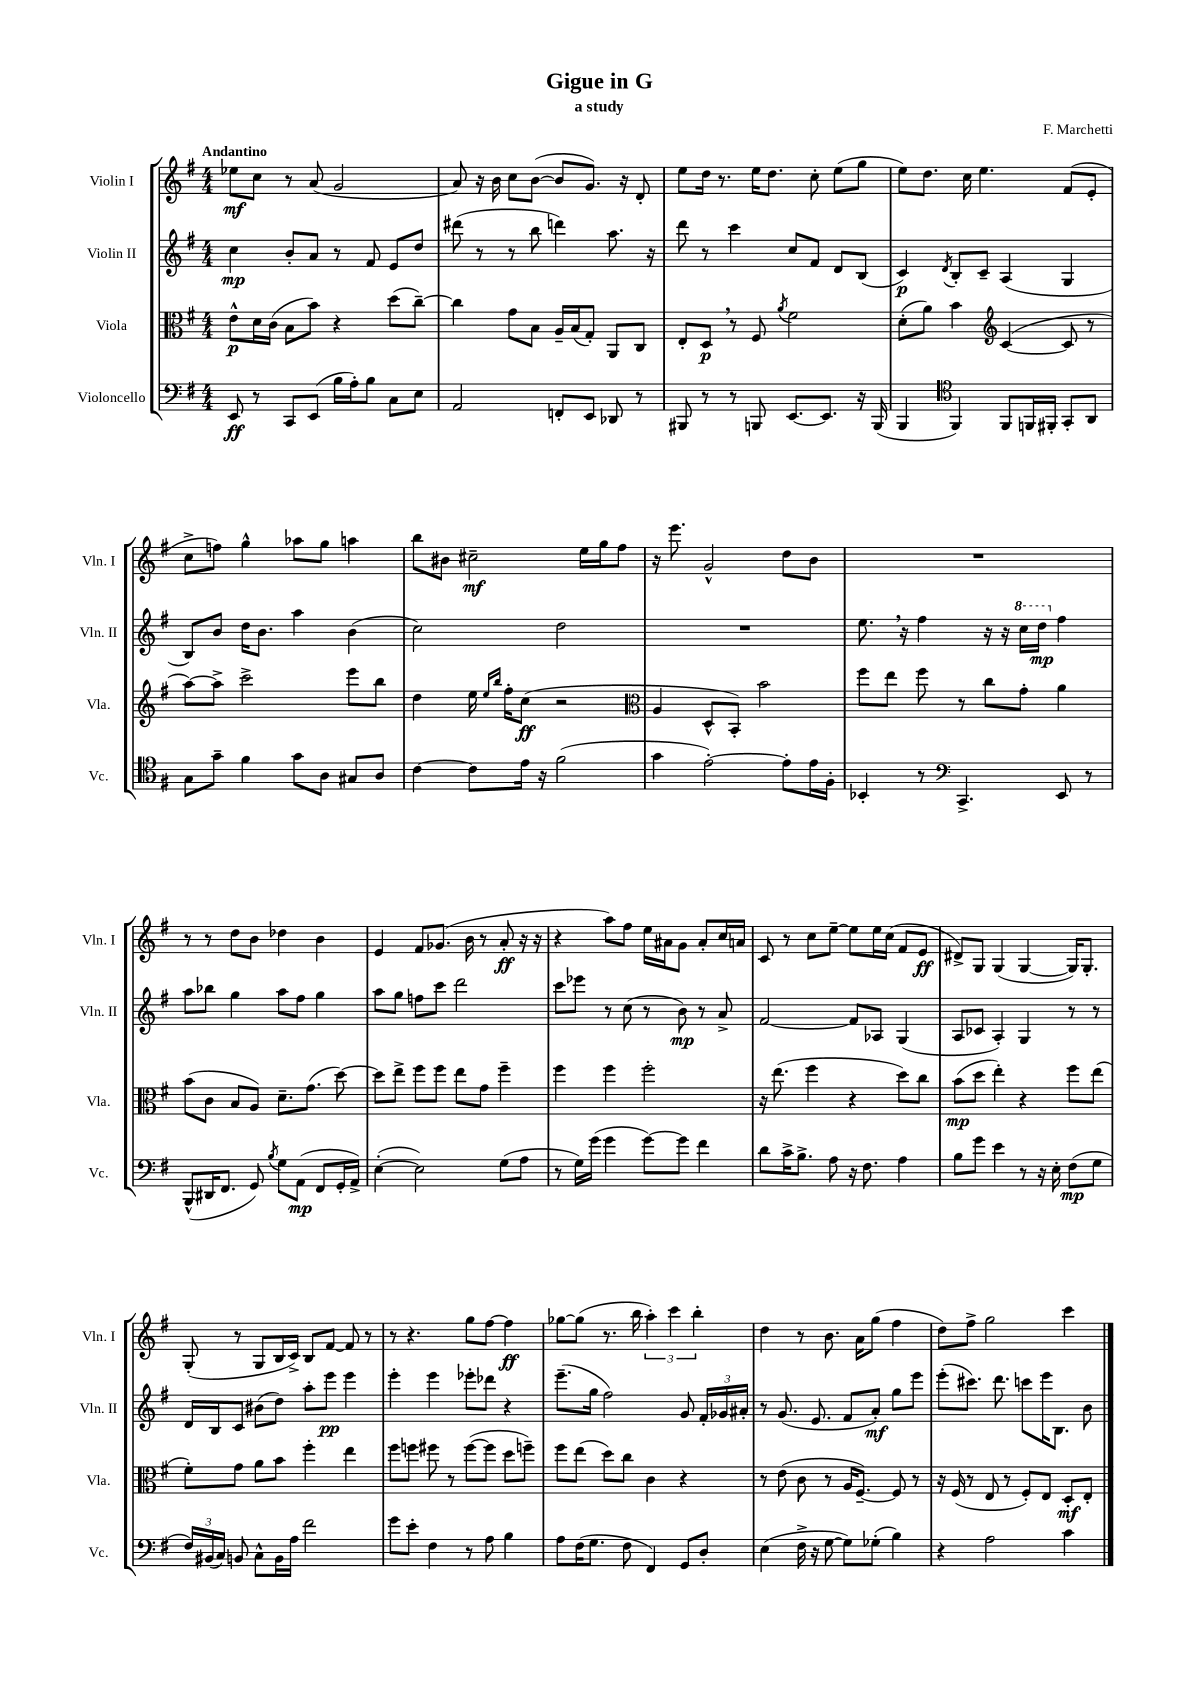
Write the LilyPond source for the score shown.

\header { title = "Gigue in G" composer = "F. Marchetti" subtitle = "a study" }
<<
\new StaffGroup <<
\new Staff = "s0" \with { instrumentName = "Violin I" shortInstrumentName = "Vln. I" } {
    \clef treble \key g \major \numericTimeSignature \time 4/4 \tempo "Andantino"
    \autoBeamOff ees''8[\mf c''8] r8 a'8( g'2 |
    a'8) r16 b'16 c''8[ b'8]~( b'8[ g'8.]) r16 d'8-. |
    e''8[ d''16] r8. e''16[ d''8.] c''8-. e''8[( g''8] |
    e''8[) d''8.] c''16 e''4. fis'8[( e'8]-. |
    c''8[-> f''8]) g''4-^ aes''8[ g''8] a''4 |
    b''8[ bis'8] cis''2--\mf e''16[ g''16 fis''8] |
    r16 e'''8. g'2-^ d''8[ b'8] |
    R1 |
    r8 r8 d''8[ b'8] des''4 b'4 |
    e'4 fis'8[ ges'8.]( b'16 r8 a'8-.\ff r16 r16 |
    r4 a''8[) fis''8] e''16[ ais'16 g'8] ais'8[-. c''16 a'16] |
    c'8 r8 c''8[ e''8]~-- e''8[ e''16 c''16]( fis'8[ e'8]\ff |
    dis'8[->) g8] g4( g4~ g16[) g8.]-. |
    g8-.( r8 g8[ b16 c'16]->) b8[ fis'8]~ fis'8 r8 |
    r8 r4. g''8[ fis''8]~ fis''4\ff |
    ges''8[~ ges''8]( r8. b''16 \tuplet 3/2 { a''4-.) c'''4 b''4-. } |
    d''4 r8 b'8. a'16[ g''8]( fis''4 |
    d''8[) fis''8]-> g''2 c'''4 \bar "|." |
}
\new Staff = "s1" \with { instrumentName = "Violin II" shortInstrumentName = "Vln. II" } {
    \clef treble \key g \major \numericTimeSignature \time 4/4
    \autoBeamOff c''4\mp b'8[-. a'8] r8 fis'8 e'8[ d''8] |
    dis'''8( r8 r8 b''8 d'''4) a''8. r16 |
    d'''8 r8 c'''4 c''8[ fis'8] d'8[ b8]( |
    c'4\p) \acciaccatura { d'8 } b8[-. c'8]-- a4( g4 |
    b8[) b'8] d''16[ b'8.] a''4 b'4( |
    c''2) d''2 |
    R1 |
    e''8. \breathe r16 fis''4 r16 r16 \ottava #1 c'''16[ d'''16]\mp \ottava #0 fis''4 |
    a''8[ bes''8] g''4 a''8[ fis''8] g''4 |
    a''8[ g''8] f''8[ c'''8] d'''2 |
    c'''8[ ees'''8] r8 c''8( r8 b'8\mp) r8 a'8-> |
    fis'2~ fis'8[ aes8] g4( |
    a8[ ces'8] a4-.) g4 r8 r8 |
    d'16[ b16 c'8] bis'8[( d''8]) a''8[-. e'''8]\pp e'''4 |
    e'''4-. e'''4 ees'''8[-. des'''8] r4 |
    e'''8.[--( g''16] fis''2) g'8 \tuplet 3/2 { fis'16[-. ges'16 ais'16]-. } |
    r8 g'8.( e'8. fis'8[ a'8]-.\mf) g''8[ e'''8] |
    e'''8[-.( cis'''8.]) d'''8. c'''8[ e'''16 b8.] b'8 \bar "|." |
}
\new Staff = "s2" \with { instrumentName = "Viola" shortInstrumentName = "Vla." } {
    \clef alto \key g \major \numericTimeSignature \time 4/4
    \autoBeamOff e'8[-^\p d'16 c'16]( b8[ b'8]) r4 d''8[( c''8]~--) |
    c''4 g'8[ b8] a16[-- b16( g8]-.) a,8[ c8] |
    e8[-. d8]\p \breathe r8 fis8 \acciaccatura { a'8 } fis'2 |
    d'8[-.( a'8]) b'4 \clef treble c'4~( c'8 r8 |
    a''8[~) a''8]-> c'''2-> e'''8[ b''8] |
    d''4 e''16 \grace { e''16[ b''16] } fis''16[-. c''8]\ff( r2 |
    \clef alto a4 d8[-^ b,8]-.) b'2 |
    fis''8[ e''8] fis''8 r8 c''8[ g'8]-. a'4 |
    b'8[( c'8] b8[ a8]) d'8.[-- g'8.]( d''8~) |
    d''8[ e''8]-> fis''8[ fis''8] e''8[ g'8] fis''4-- |
    fis''4 fis''4 fis''2-. |
    r16 e''8.( fis''4 r4 d''8[) c''8] |
    b'8[\mp( d''8] e''4-.) r4 fis''8[ e''8]( |
    fis'8[-.) g'8] a'8[ b'8] fis''4-. e''4 |
    fis''8[ f''8] fis''8 r8 fis''8[~( fis''8] d''8[ f''8]--) |
    fis''8[ e''8]( d''8[) c''8] c'4 r4 |
    r8 e'8( c'8 r8 a16[ fis8.]~--) fis8 r8 |
    r16 fis16( r8 e8 r8 fis8[-.) e8] d8[-.\mf e8]-. \bar "|." |
}
\new Staff = "s3" \with { instrumentName = "Violoncello" shortInstrumentName = "Vc." } {
    \clef bass \key g \major \numericTimeSignature \time 4/4
    \autoBeamOff e,8\ff r8 c,8[ e,8]( b16[ a16-.) b8] c8[ e8] |
    a,2 f,8[-. e,8] des,8 r8 |
    bis,,8 r8 r8 b,,8 e,8.[~ e,8.] r16 b,,16( |
    b,,4 \clef tenor fis,4) fis,8[ f,16 fis,16]-. g,8[-. a,8] |
    g8[ g'8]-- fis'4 g'8[ a8] gis8[ a8] |
    c'4~ c'8[ e'16] r16 fis'2( |
    g'4 e'2~-.) e'8[-. e'16 fis16]-. |
    bes,4-. r8 \clef bass c,4.-> e,8 r8 |
    b,,8[-^( dis,16 fis,8.] g,8) \acciaccatura { b8 } g8[ a,8]\mp( fis,8[ g,16-. a,16]->) |
    e4~-.( e2) g8[( a8] |
    r8 g16[) g'16]( g'4 g'8[~) g'8] fis'4 |
    d'8[ c'16-> b8.]-> a8 r16 fis8. a4 |
    b8[ g'8] e'4 r8 r16 e16-. fis8[\mp( g8] |
    \tuplet 3/2 { fis16[) bis,16( c16]) } b,8 c8[-^ b,16 a16] fis'2 |
    g'8[ e'8]-. fis4 r8 a8 b4 |
    a8[ fis16( g8.] fis8 fis,4) g,8[ d8]-. |
    e4( fis16-> r16 g8~ g8[) ges8]-.( b4) |
    r4 a2 c'4 \bar "|." |
}
>>
>>
\layout { \context { \Score \remove "Bar_number_engraver" } }
